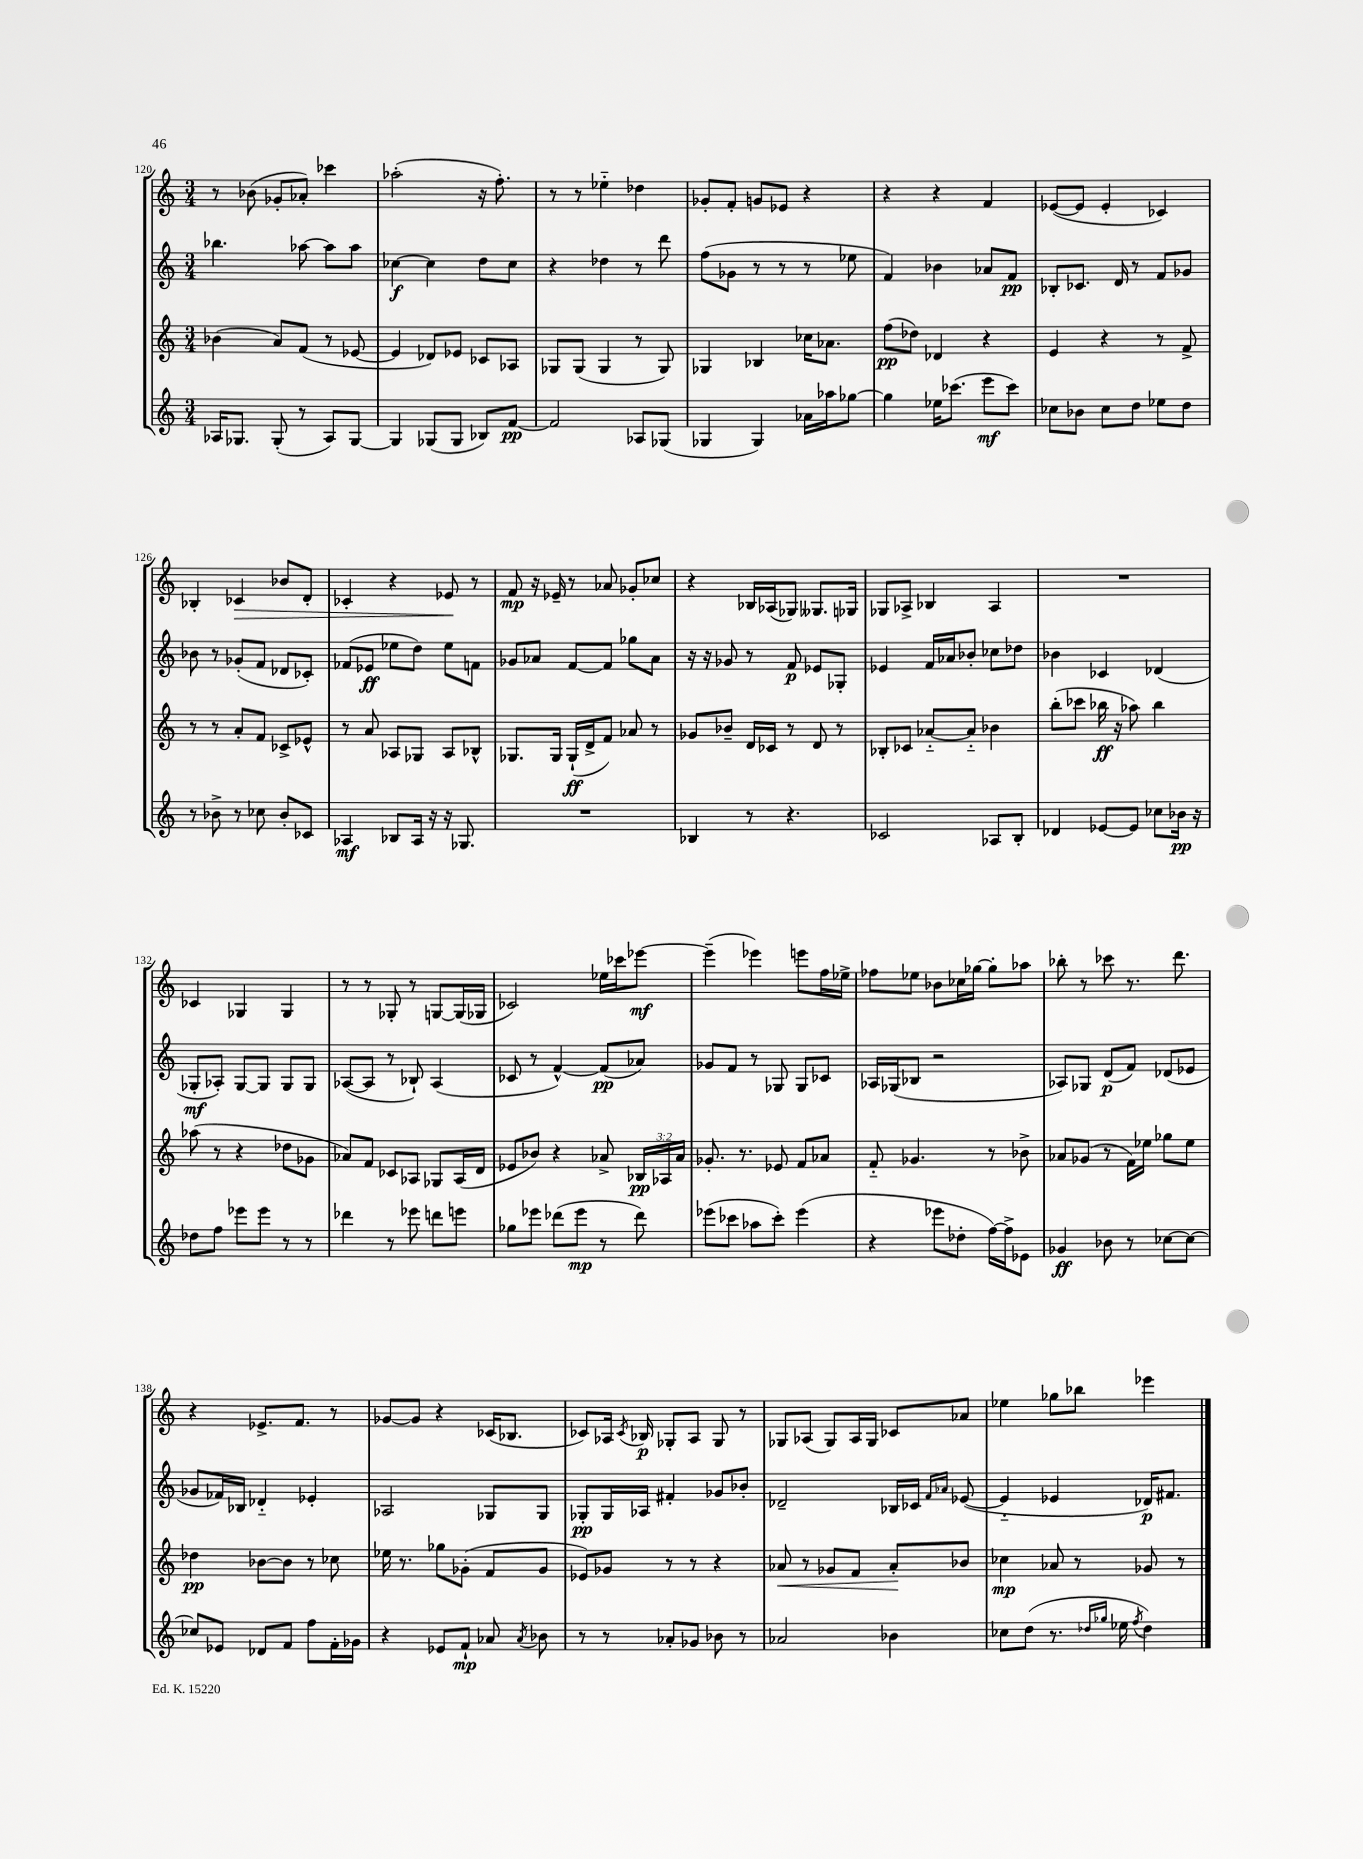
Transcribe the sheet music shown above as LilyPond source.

<<
\new StaffGroup <<
\new Staff = "s0" {
    \clef treble \key c \major \numericTimeSignature \time 3/4
    \autoBeamOff r8 bes'8( ges'8[-. aes'8]-.) ces'''4 |
    aes''2-.( r16 f''8.-.) |
    r8 r8 ees''4-_ des''4 |
    ges'8[-. f'8]-. g'8[ ees'8] r4 |
    r4 r4 f'4 |
    ees'8[~( ees'8] ees'4-. ces'4) |
    bes4-. ces'4\> bes'8[ d'8]-. |
    ces'4-. r4 ees'8\! r8 |
    f'8\mp r16 ees'16-- r8 aes'8 ges'8[-. ces''8] |
    r4 bes16[ aes16( ges8]) geses8.[ ges16] |
    ges8[ aes8]-> bes4 aes4 |
    R2. |
    ces'4 ges4 ges4 |
    r8 r8 ges8-. r8 g8[~ g16( ges16] |
    ces'2) ees''16[ ces'''16 ees'''8]~\mf |
    ees'''4--( ees'''4) e'''8[ f''16 ees''16]-> |
    fes''8[ ees''8] bes'8[ ces''16 ges''16]~ ges''8[-. aes''8] |
    bes''8-. r8 ces'''8 r8. d'''8. |
    r4 ees'8.[-> f'8.] r8 |
    ges'8[~ ges'8] r4 ces'16[( bes8.] |
    ces'8[) aes16] \acciaccatura { ces'8 } bes16\p ges8[-. aes8] ges8 r8 |
    ges8[ aes8]( ges8[) aes16 ges16] ces'8[ aes'8] |
    ees''4 ges''8[ bes''8] ees'''4 \bar "|." |
}
\new Staff = "s1" {
    \clef treble \key c \major \numericTimeSignature \time 3/4
    \autoBeamOff bes''4. aes''8~ aes''8[ aes''8] |
    ces''4~\f ces''4 d''8[ ces''8] |
    r4 des''4 r8 d'''8 |
    f''8[( ges'8] r8 r8 r8 ees''8 |
    f'4) bes'4 aes'8[ f'8]\pp |
    bes8[-. ces'8.] d'16 r8 f'8[ ges'8] |
    bes'8 r8 ges'8[-.( f'8] des'8[ ces'8]-.) |
    fes'8[( ees'8]\ff ees''8[ d''8]) ees''8[ f'8] |
    ges'8[ aes'8] f'8[~ f'8] ges''8[ aes'8] |
    r16 r16 ges'8 r8 f'8\p ees'8[ ges8]-. |
    ees'4 f'16[ aes'16 bes'8]-. ces''8[ des''8] |
    bes'4 ces'4 des'4( |
    ges8[-.\mf aes8]-.) ges8[~ ges8] ges8[ ges8] |
    aes8[~( aes8] r8 bes8-!) aes4( |
    ces'8 r8 f'4~-^) f'8[\pp( aes'8]) |
    ges'8[ f'8] r8 ges8 ges8[ ces'8] |
    aes16[ ges16( bes8] r2 |
    aes8[) ges8] d'8[\p( f'8]) des'8[( ees'8] |
    ges'8[ fes'16) bes16] des'4-_ ees'4-. |
    aes2 ges8[ ges8] |
    ges8[-.\pp ges16 aes16] fis'4-. ges'8[ bes'8]-. |
    des'2-- bes16[ ces'16] \grace { f'16[ aes'16] } ees'8~( |
    ees'4-_ ees'4 des'16[\p) fis'8.] \bar "|." |
}
\new Staff = "s2" {
    \clef treble \key c \major \numericTimeSignature \time 3/4 \override Staff.TupletNumber.text = #tuplet-number::calc-fraction-text
    \autoBeamOff bes'4( a'8[) f'8]( r8 ees'8~ |
    ees'4 des'8[) ees'8] ces'8[ aes8] |
    ges8[ ges8]( ges4 r8 ges8) |
    ges4 bes4 ces''16[ aes'8.] |
    f''8[\pp( des''8]) des'4 r4 |
    e'4 r4 r8 f'8-> |
    r8 r8 a'8[-. f'8] ces'8[-> ees'8]-^ |
    r8 a'8 aes8[ ges8] aes8[ bes8]-^ |
    ges8.[ ges16] ges16[-!\ff( d'16-> f'8]) aes'8 r8 |
    ges'8[ bes'8]-- d'16[ ces'16] r8 d'8 r8 |
    bes8[-. ces'8] aes'8[~-_ aes'8]-_ bes'4 |
    b''8[-.( ces'''8] bes''16\ff r16 aes''8) bes''4 |
    aes''8( r8 r4 des''8[ ges'8] |
    aes'8[) f'8] ces'8[ aes8] ges8[ aes16( d'16] |
    ees'8[ bes'8]) r4 aes'8-> \tuplet 3/2 { bes16[\pp aes16 aes'16] } |
    ges'8.-. r8. ees'8 f'8[ aes'8] |
    f'8-_ ges'4. r8 bes'8-> |
    aes'8[ ges'8]( r8 f'16[) ees''16] ges''8[ ees''8] |
    des''4\pp bes'8[~ bes'8] r8 ces''8 |
    ees''16 r8. ges''8[ ges'8]-.( f'8[ ges'8] |
    ees'8[) ges'8] r8 r8 r4 |
    aes'8\< r8 ges'8[ f'8] aes'8[-.\! bes'8] |
    ces''4\mp aes'8 r8 ges'8 r8 \bar "|." |
}
\new Staff = "s3" {
    \clef treble \key c \major \numericTimeSignature \time 3/4
    \autoBeamOff aes16[ ges8.] ges8-.( r8 aes8[) ges8]~ |
    ges4 ges8[( ges8] bes8[) f'8]~\pp |
    f'2 aes8[ ges8]( |
    ges4 ges4) aes'16[ aes''16 ges''8]~ |
    ges''4 ees''16[ ces'''8.]( e'''8[\mf ces'''8]) |
    ces''8[ bes'8] ces''8[ d''8] ees''8[ d''8] |
    r8 bes'8-> r8 ces''8 bes'8[-. ces'8] |
    aes4\mf bes8[ aes16] r16 r16 ges8. |
    R2. |
    bes4 r8 r4. |
    ces'2 aes8[ b8]-. |
    des'4 ees'8[~ ees'8] ces''8[ bes'16]\pp r16 |
    des''8[ f''8] ees'''8[ ees'''8] r8 r8 |
    des'''4 r8 ees'''8 d'''8[ e'''8] |
    ges''8[ ees'''8] des'''8[( ees'''8]\mp r8 des'''8) |
    ees'''8[( ces'''8] aes''8[ ces'''8]-.) ees'''4( |
    r4 ees'''8[ des''8]-. f''16[~) f''16-> ees'8] |
    ges'4\ff bes'8 r8 ces''8[~ ces''8]~ |
    ces''8[ ees'8] des'8[ f'8] f''8[ f'16-. ges'16] |
    r4 ees'8[ f'8]-!\mp aes'8 \acciaccatura { aes'8 } bes'8 |
    r8 r8 aes'8[-. ges'8] bes'8 r8 |
    aes'2 bes'4 |
    ces''8[ d''8]( r8. \grace { des''16[ ges''16] } ees''16 \acciaccatura { f''8 } des''4) \bar "|." |
}
>>
>>
\layout { \context { \Score currentBarNumber = #120 } }
